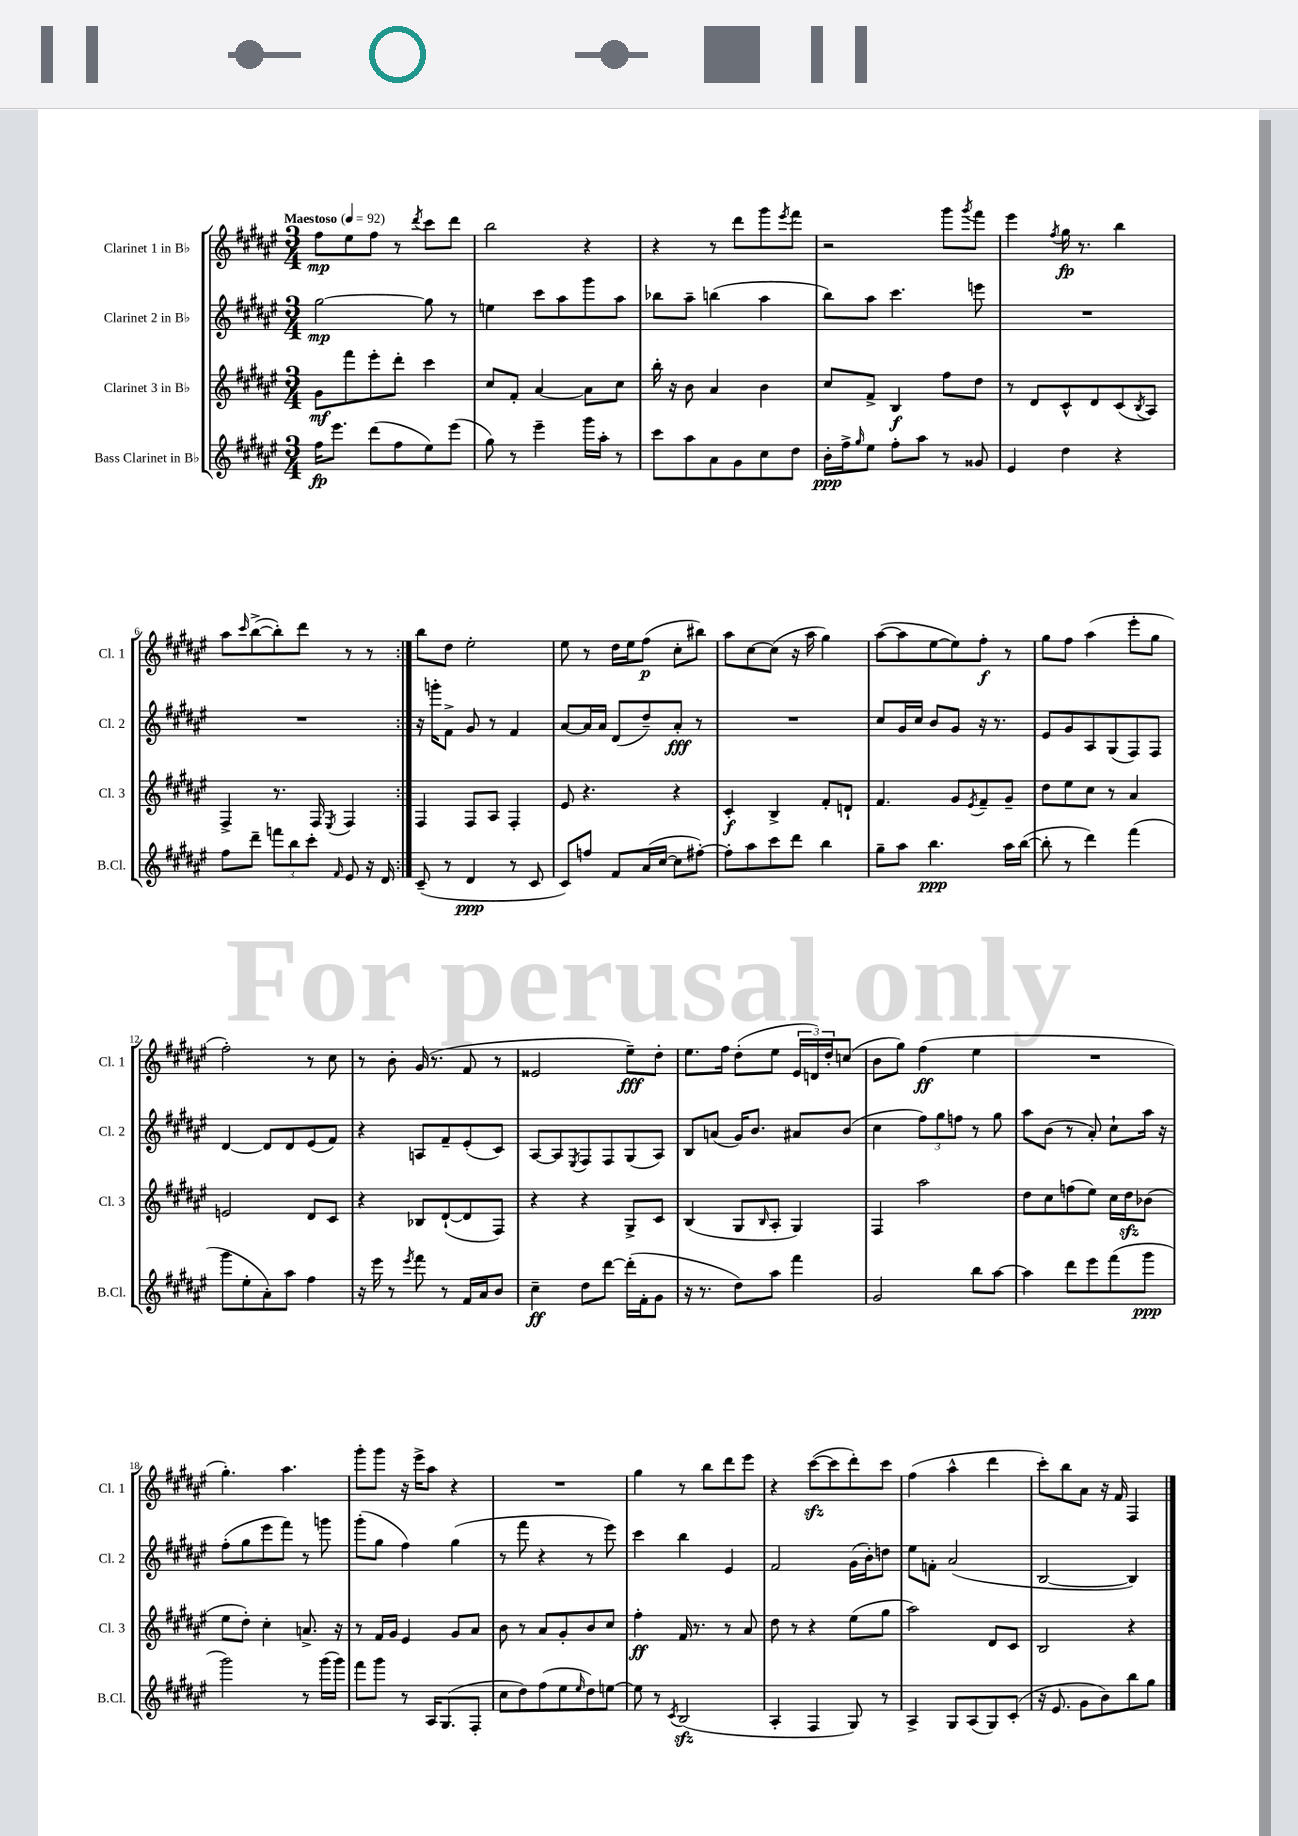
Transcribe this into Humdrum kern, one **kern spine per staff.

**kern	**kern	**kern	**kern
*staff4	*staff3	*staff2	*staff1
*clefG2	*clefG2	*clefG2	*clefG2
*k[f#c#g#d#a#e#]	*k[f#c#g#d#a#e#]	*k[f#c#g#d#a#e#]	*k[f#c#g#d#a#e#]
*M3/4	*M3/4	*M3/4	*M3/4
*MM92	*MM92	*MM92	*MM92
16ff#	8g#	[2gg#	8ff#
8.eee#	.	.	.
.	8fff#	.	8ee#
(8ddd#	8eee#'	.	8ff#
8ff#	8ddd#'	.	8r
.	.	.	8qddd#
8ee#)	4ccc#	8gg#]	8ccc#
(8eee#	.	8r	8ddd#
=	=	=	=
8gg#)	8cc#	4ee	2bb
8r	8f#'	.	.
4eee#~	[4a#	8ccc#	.
.	.	8aa#	.
16ggg#	8a#]	8ggg#	4r
16aa#'	.	.	.
8r	8cc#	8aa#	.
=	=	=	=
8ccc#	16bb'	8bb-	4r
.	16r	.	.
8aa#	8b	8aa#~	.
8a#	4a#	(4bb	8r
8g#	.	.	8ddd#
8cc#	4b	4aa#	8ggg#
.	.	.	8qeee#
8dd#	.	.	8fff#
=	=	=	=
16b'	8cc#	8bb)	2r
16ff#^	.	.	.
16qqgg#	.	.	.
8ee#	8f#^	8aa#	.
8ff#'	4B	4.ccc#	.
8aa#	.	.	.
8r	8ff#	.	8ggg#
.	.	.	8qggg#
8g##	8dd#	8eee	8fff#
=	=	=	=
4e#	8r	2.r	4eee#
.	8d#	.	.
.	.	.	8qff#
4dd#	8c#^^	.	16gg#
.	.	.	8.r
.	8d#	.	.
4r	(8c#	.	4bb
.	8qB	.	.
.	8A#)	.	.
=	=	=	=
8ff#	4F#^	2.r	8aa#
.	.	.	16qqccc#
8ddd#~	.	.	([8bb^
12fff	8.r	.	8bb'])
12bb	.	.	.
.	.	.	8ddd#
12ccc#'	.	.	.
.	16F#	.	.
16qqf#	8qE#	.	.
8e#	4F#	.	8r
16r	.	.	8r
16d#	.	.	.
=:|!	=:|!	=:|!	=:|!
(8c#~	4F#	16r	8bb
.	.	16ggg'	.
8r	.	8f#^	8dd#
4d#	8F#	8g#	2ee#'
.	8A#	8r	.
8r	4F#'	4f#	.
8c#	.	.	.
=	=	=	=
8c#)	8e#	[8a#	8ee#
8ff	4.r	16a#]	8r
.	.	16a#	.
8f#	.	(8d#	16dd#
.	.	.	16ee#
(16a#	.	8dd#~)	(8ff#
[16cc#	.	.	.
8cc#]	4r	8a#'	8cc#'
[8ff#')	.	8r	8bb#)
=	=	=	=
8ff#']	4c#'	2.r	8aa#
8aa#	.	.	[8cc#
8ccc#	4B^	.	(8cc#]
8ddd#	.	.	16r
.	.	.	16aa#
4bb	8f#'	.	4gg#)
.	8d`	.	.
=	=	=	=
8gg#~	4.f#	8cc#	([8aa#
8aa#	.	16g#	8aa#]
.	.	16cc#	.
4.bb	.	8b	[8ee#
.	8g#	8g#	8ee#])
.	8qe#	.	.
.	8f#~	16r	8ff#'
.	.	8.r	.
16aa#	8g#~	.	8r
([16bb	.	.	.
=	=	=	=
8bb']	8dd#	8e#	8gg#
8r	8ee#	8g#	8ff#
4ddd#)	8cc#	8A#	(4aa#
.	8r	(8G#	.
(4fff#	4a#	8F#)	8eee#'
.	.	8F#	8gg#
=	=	=	=
8ggg#	2e	[4d#	2ff#')
8ee#'	.	.	.
8a#')	.	8d#]	.
8aa#	.	8d#	.
4ff#	8d#	(8e#	8r
.	8c#	8f#)	8cc#
=	=	=	=
16r	4r	4r	8r
16eee#	.	.	.
8r	.	.	8b'
8qeee#	.	.	.
8fff#	8B-	8A	(16g#
.	.	.	8.r
8r	([8d#`	8f#~	.
16f#	8d#]	(8e#'	8f#
16a#	.	.	.
8b	8F#)	8c#)	8r
=	=	=	=
4cc#~	4r	[8A#	2e##
.	.	8A#]	.
.	.	8qE#	.
8dd#	4r	8F#	.
[8ddd#	.	8F#	.
(16ddd#']	8G#^	(8G#	8ee#~)
16f#'	.	.	.
8g#	8c#	8A#)	8dd#'
=	=	=	=
16r	(4B	8B	8.ee#
8.r	.	.	.
.	.	(8a	.
.	.	.	16ff#
8dd#)	8G#	16g#)	(8dd#'
.	.	8.b	.
.	16qqB	.	.
8aa#	8A#'	.	8ee#
4fff#	4G#)	8a#	24e#
.	.	.	24d)
.	.	.	24dd#'
.	.	(8b	(8cc
=	=	=	=
2g#	4F#	4cc#	8b
.	.	.	8gg#)
.	2aa#	12ff#)	(4ff#
.	.	12gg#	.
.	.	12ff	.
8bb	.	8r	4ee#
[8aa#	.	8gg#	.
=	=	=	=
4aa#]	8dd#	8aa#	2.r
.	8cc#	(8b	.
8ddd#	(8ff	8r	.
8eee#	8ee#)	8a#')	.
(8fff#	16cc#	8cc#`	.
.	16dd#	.	.
8ggg#	(8b-	16aa#	.
.	.	16r	.
=	=	=	=
2ggg#)	8ee#	(8ff#'	4.gg#')
.	8dd#')	8gg#	.
.	4cc#'	8eee#	.
.	.	8fff#)	4.aa#
8r	8.a^	8r	.
(16ggg#	.	8ggg	.
16ggg#)	16r	.	.
=	=	=	=
8fff#	8r	(8ggg#'	8ggg#'
8ggg#	16f#	8gg#	8ggg#
.	16g#	.	.
8r	4e#	4ff#)	16r
.	.	.	16eee#^
16A#	.	.	8aa#
(8.G#	.	.	.
.	8g#	(4gg#	4r
8F#'	8a#	.	.
=	=	=	=
8cc#	8b	8r	2.r
8dd#)	8r	8fff#	.
(8ff#	8a#	4r	.
8ee#	8g#'	.	.
16qqee#	.	.	.
8dd#)	8b	8r	.
[8ee	8cc#	8eee#)	.
=	=	=	=
8ee]	4ff#'	4ccc#	4gg#
8r	.	.	.
8qc#	.	.	.
(2B	16f#	4bb	8r
.	8.r	.	.
.	.	.	8bb
.	8r	4e#	8ddd#
.	8a#	.	8eee#
=	=	=	=
4A#'	8dd#	2f#	4r
.	8r	.	.
4F#	4r	.	([8ccc#
.	.	.	8ccc#]
8G#)	(8ee#	(16g#	8ddd#')
.	.	16b')	.
8r	8gg#	8dd	8ccc#
=	=	=	=
4A#^	2aa#)	8ee#	(4ff#
.	.	8f'	.
8G#	.	(2a#	4aa#^^
(8A#	.	.	.
8G#)	8d#	.	4ddd#
(8c#'	8c#	.	.
=	=	=	=
16r	2B	[2B	8ccc#')
8.e#	.	.	.
.	.	.	8bb
8g#	.	.	8a#
8b)	.	.	16r
.	.	.	16f#
8bb	4r	4B])	4F#
8gg#	.	.	.
==	==	==	==
*-	*-	*-	*-
